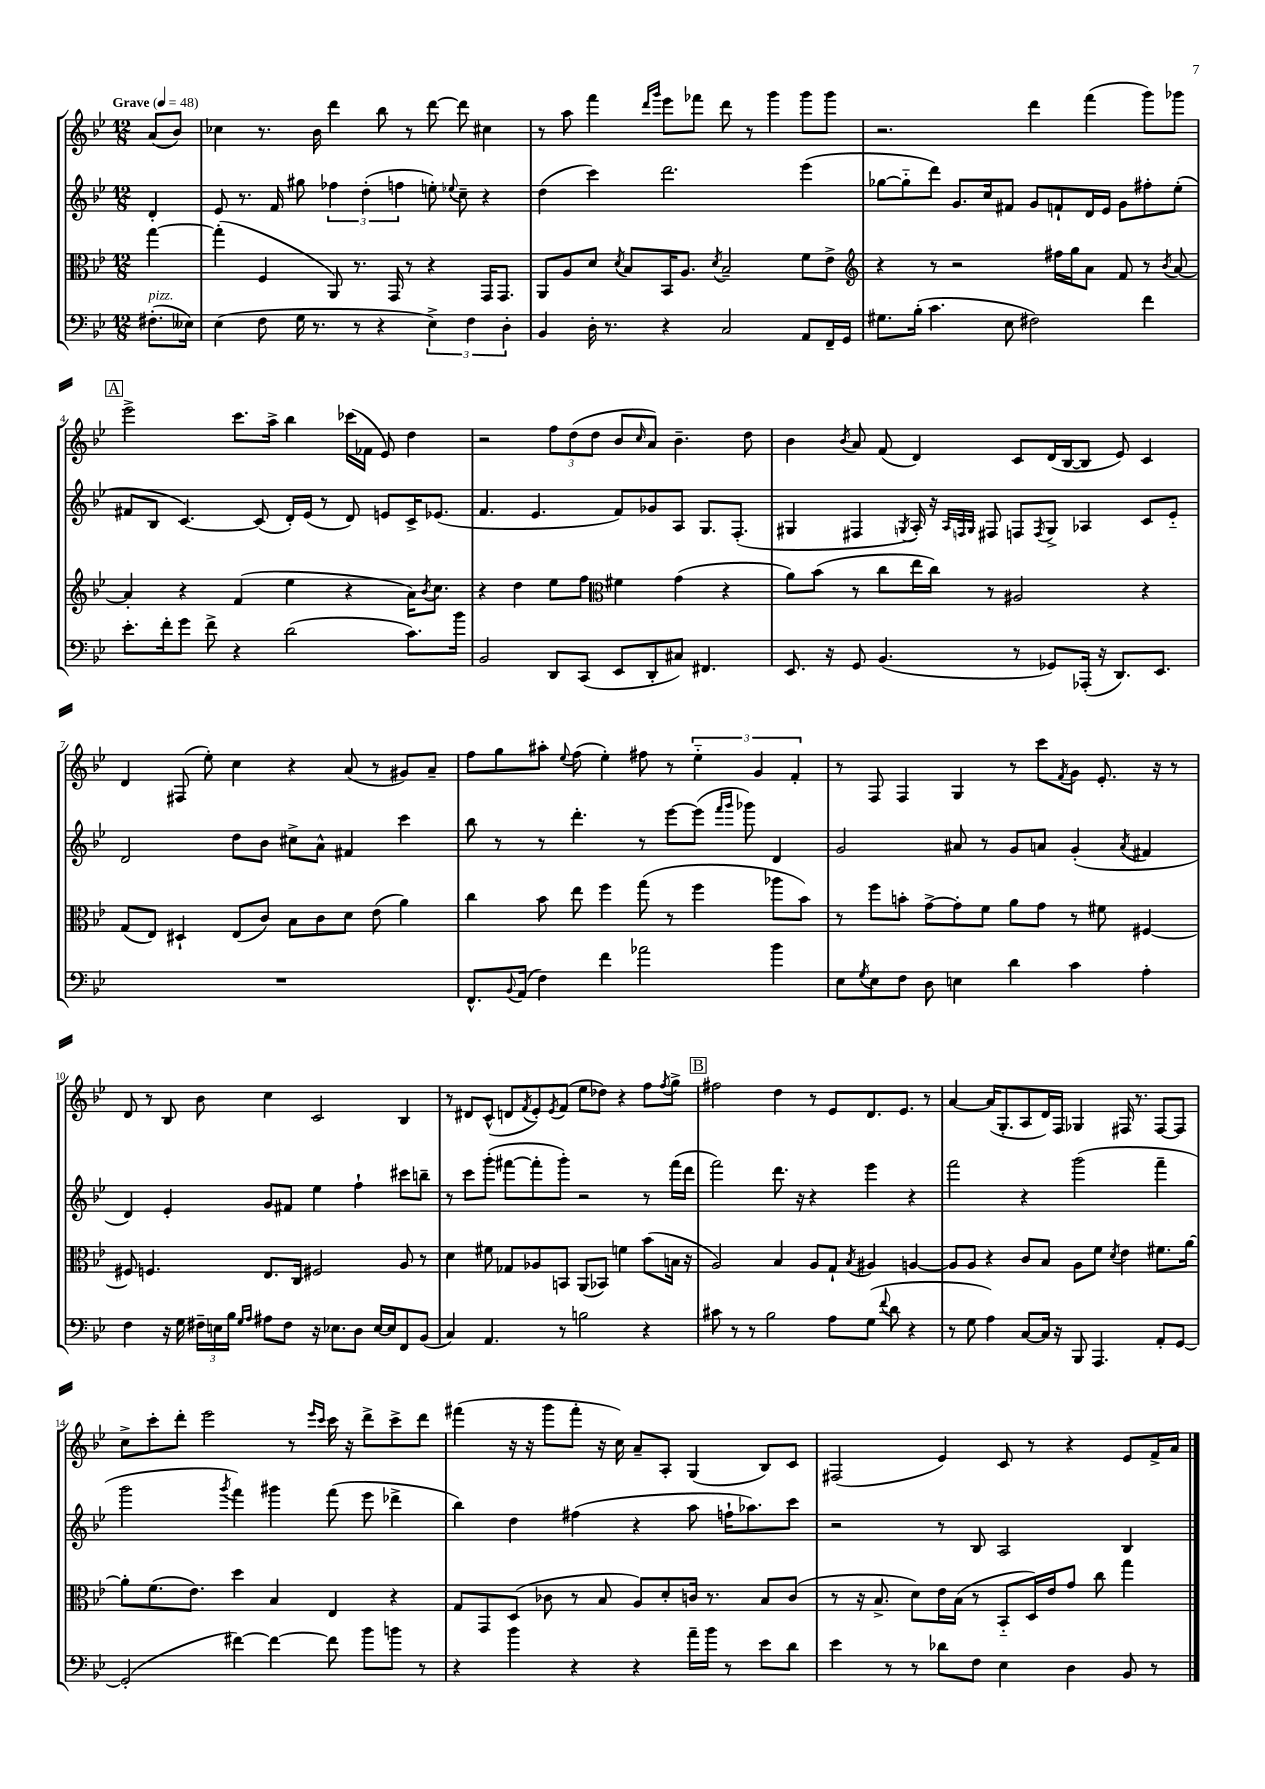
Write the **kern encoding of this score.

**kern	**kern	**kern	**kern
*staff4	*staff3	*staff2	*staff1
*clefF4	*clefC3	*clefG2	*clefG2
*k[b-e-]	*k[b-e-]	*k[b-e-]	*k[b-e-]
*M12/8	*M12/8	*M12/8	*M12/8
*MM48	*MM48	*MM48	*MM48
(8.F#'	[4gg	4d'	(8a
.	.	.	8b-)
16E--)	.	.	.
=	=	=	=
(4E-	(4gg']	8e-	4cc-
.	.	8.r	.
8F	4F	.	8.r
.	.	16f	.
16G	.	8gg#	.
8.r	.	.	16b-
.	8AA)	6ff-	4ddd
8r	8.r	.	.
.	.	(6dd'	.
4r	.	.	8bb-
.	16GG	.	.
.	.	6ff	.
.	8r	.	8r
6E-^)	4r	8ee')	[8ddd
.	.	8qqee-	.
.	.	8cc~	8ddd]
6F	.	.	.
.	16GG	4r	4cc#
.	8.GG	.	.
6D'	.	.	.
=	=	=	=
4BB-	8AA	(4dd	8r
.	8A	.	8aa
16D'	8d	4ccc)	4fff
8.r	.	.	.
.	8qd	.	.
.	8B-	.	.
.	.	.	16qqddd
.	.	.	16qqggg
4r	16BB-	2.ddd	8eee-
.	8.A	.	.
.	.	.	8fff-
.	8qd	.	.
2C	2B-~	.	8ddd
.	.	.	8r
.	.	.	4ggg
8AA	8f	(4eee-	8ggg
16FF~	8e-^	.	8ggg
16GG	.	.	.
=	=	=	=
*	*clefG2	*	*
8.G#	4r	[8gg-	2.r
.	.	8gg-'~]	.
(16B-'	.	.	.
4.c	8r	8ddd)	.
.	2r	8.g	.
.	.	16cc	.
8E-	.	8f#	.
2F#)	.	8g	4ddd
.	16ff#	8f`	.
.	16gg	.	.
.	8a	16d	(4fff
.	.	16e-	.
.	8f	8g	.
4f	8r	8ff#'	8ggg)
.	8qb-	.	.
.	[8a	(8ee-'	8ggg-
=	=	=	=
8.e-'	4a']	8f#	2eee-^
.	.	8B-	.
16f'	.	.	.
8g	4r	[4.c)	.
8f^	.	.	.
4r	(4f	.	8.ccc
.	.	(8c]	.
.	.	.	16aa^
(2d	4ee-	16d')	4bb-
.	.	(16e-	.
.	.	8r	.
.	4r	8d)	(16ccc-
.	.	.	16f-
.	.	8e	8e-)
8.c)	16a)	16c^	4dd
.	8qb-	.	.
.	8.cc	(8.e-	.
16b-	.	.	.
=	=	=	=
2BB-	4r	4.f	2r
.	4dd	.	.
.	.	4.e-	.
8DD	8ee-	.	12ff
.	.	.	(12dd
(8CC	8ff	.	.
.	.	.	12dd
*	*clefC3	*	*
8EE-	4f#	8f)	8b-
.	.	.	16qqcc
8DD'	.	8g-	8a)
8C#)	(4g	8A	4.b-~
4.FF#	.	8.G	.
.	4r	.	.
.	.	(8.F'	.
.	.	.	8dd
=	=	=	=
8.EE-	8a)	4G#	4b-
.	(8b-	.	.
16r	.	.	.
.	.	.	8qb-
8GG	8r	4F#	8a
(4.BB-	8cc	.	(8f
.	.	8qG	.
.	16ee-	16A')	4d)
.	16cc)	16r	.
.	.	32qqA	.
.	.	32qqF	.
.	.	32qqG	.
.	8r	8F#	.
8r	2A#	8F	8c
.	.	8qF	.
8GG-)	.	8G^	(16d
.	.	.	[16B-
(16AAA-'	.	4A-	8B-]
16r	.	.	.
8.DD)	.	.	8e-)
.	4r	8c	4c
8.EE-	.	.	.
.	.	8e-'~	.
=	=	=	=
1.r	(8G	2d	4d
.	8E-)	.	.
.	4D#`	.	(8F#
.	.	.	8ee-')
.	(8E-	8dd	4cc
.	8c)	8b-	.
.	8B-	8cc#^	4r
.	8c	8a^^	.
.	8d	4f#	(8a
.	(8e-	.	8r
.	4a)	4ccc	8g#)
.	.	.	8a~
=	=	=	=
8.FF^^	4cc	8bb-	8ff
.	.	8r	8gg
8qqBB-	.	.	.
(16AA	.	.	.
4F)	8b-	8r	8aa#'
.	.	.	8qqee-
.	8ee-	4.ddd'	(8ff
4f	4ff	.	4ee-')
2a-	(8gg	8r	8ff#
.	8r	[8eee-	8r
.	4ff	(8eee-]	6ee-'~
.	.	16qqfff	.
.	.	16qqggg	.
.	.	8ggg-)	.
.	.	.	6g
4b-	8aa-	4d	.
.	.	.	6f'
.	8b-)	.	.
=	=	=	=
8E-	8r	2g	8r
8qG	.	.	.
8E-	8ff	.	8F
8F	8b'	.	4F
8D	[8g^	.	.
4E	8g']	8a#	4G
.	8f	8r	.
4d	8a	8g	8r
.	8g	8a	8ccc
.	.	.	8qf
4c	8r	(4g'	8g
.	8f#	.	8.e-'
.	.	8qa	.
4A'	[4F#	4f#	.
.	.	.	16r
.	.	.	8r
=	=	=	=
4F	8F#]	4d)	8d
.	4.F	.	8r
16r	.	4e-'	8B-
16G	.	.	.
24F#~	.	.	8b-
24E	.	.	.
24B-	.	.	.
16qqG	.	.	.
16qqA	.	.	.
8A#	8.E-	8g	4cc
8F#	.	8f#	.
.	16C	.	.
16r	2F#	4ee-	2c
8.E-	.	.	.
8D	.	4ff`	.
[16E-	.	.	.
16E-]	.	.	.
8FF	8A	8ccc#	4B-
(8BB-	8r	8bb~	.
=	=	=	=
4C)	4d	8r	8r
.	.	8ccc	8d#
4.AA	8f#	(8ggg'	(8c^^
.	8G-	[8fff#	8d
.	.	.	8qf
.	8A-	8fff#']	8e-')
.	.	.	8qe-
8r	8BB	8ggg')	(8f
2B	(8AA	2r	8ee-
.	8BB-)	.	8dd-)
.	4f	.	4r
4r	(8b-	8r	8ff
.	.	.	8qff
.	16B	(16fff#	8gg^
.	16r	16ddd	.
=	=	=	=
8c#	2A)	2fff)	2ff#
8r	.	.	.
8r	.	.	.
2B-	.	.	.
.	4B-	8.ddd	4dd
.	.	16r	.
.	8A	4r	8r
8A	8G`	.	8e-
.	8qB-	.	.
(8G	4A#	4eee-	8.d
8qqf	.	.	.
8d	.	.	.
.	.	.	8.e-
4r	[4A	4r	.
.	.	.	8r
=	=	=	=
8r	8A]	2fff	[4a
8G	8A	.	.
4A)	4r	.	(16a]
.	.	.	8.G'
[8C	8c	4r	8A
16C]	8B-	.	16d)
16r	.	.	16F
8BBB-	8A	(2ggg	4G-
4.AAA	8f	.	.
.	8qd	.	.
.	4e-	.	16F#
.	.	.	8.r
8AA'	8.f#	4fff~	[8F#
[8GG	.	.	8F#]
.	[16a	.	.
=	=	=	=
(2GG']	8a']	2ggg	8cc^
.	(8.f	.	8ccc'
.	.	.	8ddd'
.	8.e-)	.	.
.	.	.	2eee-
.	.	8qggg	.
[4f#)	4dd	4fff)	.
4f#_	4B-	4ggg#	.
.	.	.	8r
.	.	.	16qqeee-
.	.	.	16qqccc
8f#]	4E-	(8fff	16ccc
.	.	.	16r
8b-	.	8eee-	8ddd^
8b	4r	4ddd-^	8ccc^
8r	.	.	8ddd
=	=	=	=
4r	8G	4bb-)	(4fff#
.	8GG	.	.
4b-	(8D	4dd	16r
.	.	.	16r
.	8c-	.	8ggg
4r	8r	(4ff#	8fff#'
.	8B-	.	16r
.	.	.	16cc)
4r	8A)	4r	8a~
.	8d'	.	8A'
16a~	16c	8aa	(4G
16b-	8.r	.	.
8r	.	16ff`	.
.	.	8.aa-)	.
8e-	8B-	.	8B-)
8d	(8c	8ccc	8c
=	=	=	=
4e-	8r	2r	(2F#
.	16r	.	.
.	8.B-^	.	.
8r	.	.	.
8r	8d)	.	.
8d-	16e-	8r	4e-)
.	(16B-	.	.
8F	8r	8B-	.
4E-	8BB-'~	2A	8c
.	16D)	.	8r
.	16e-	.	.
4D	8g	.	4r
.	8cc	.	.
8BB-	4gg	4B-	8e-
8r	.	.	16f^
.	.	.	16a
==	==	==	==
*-	*-	*-	*-
